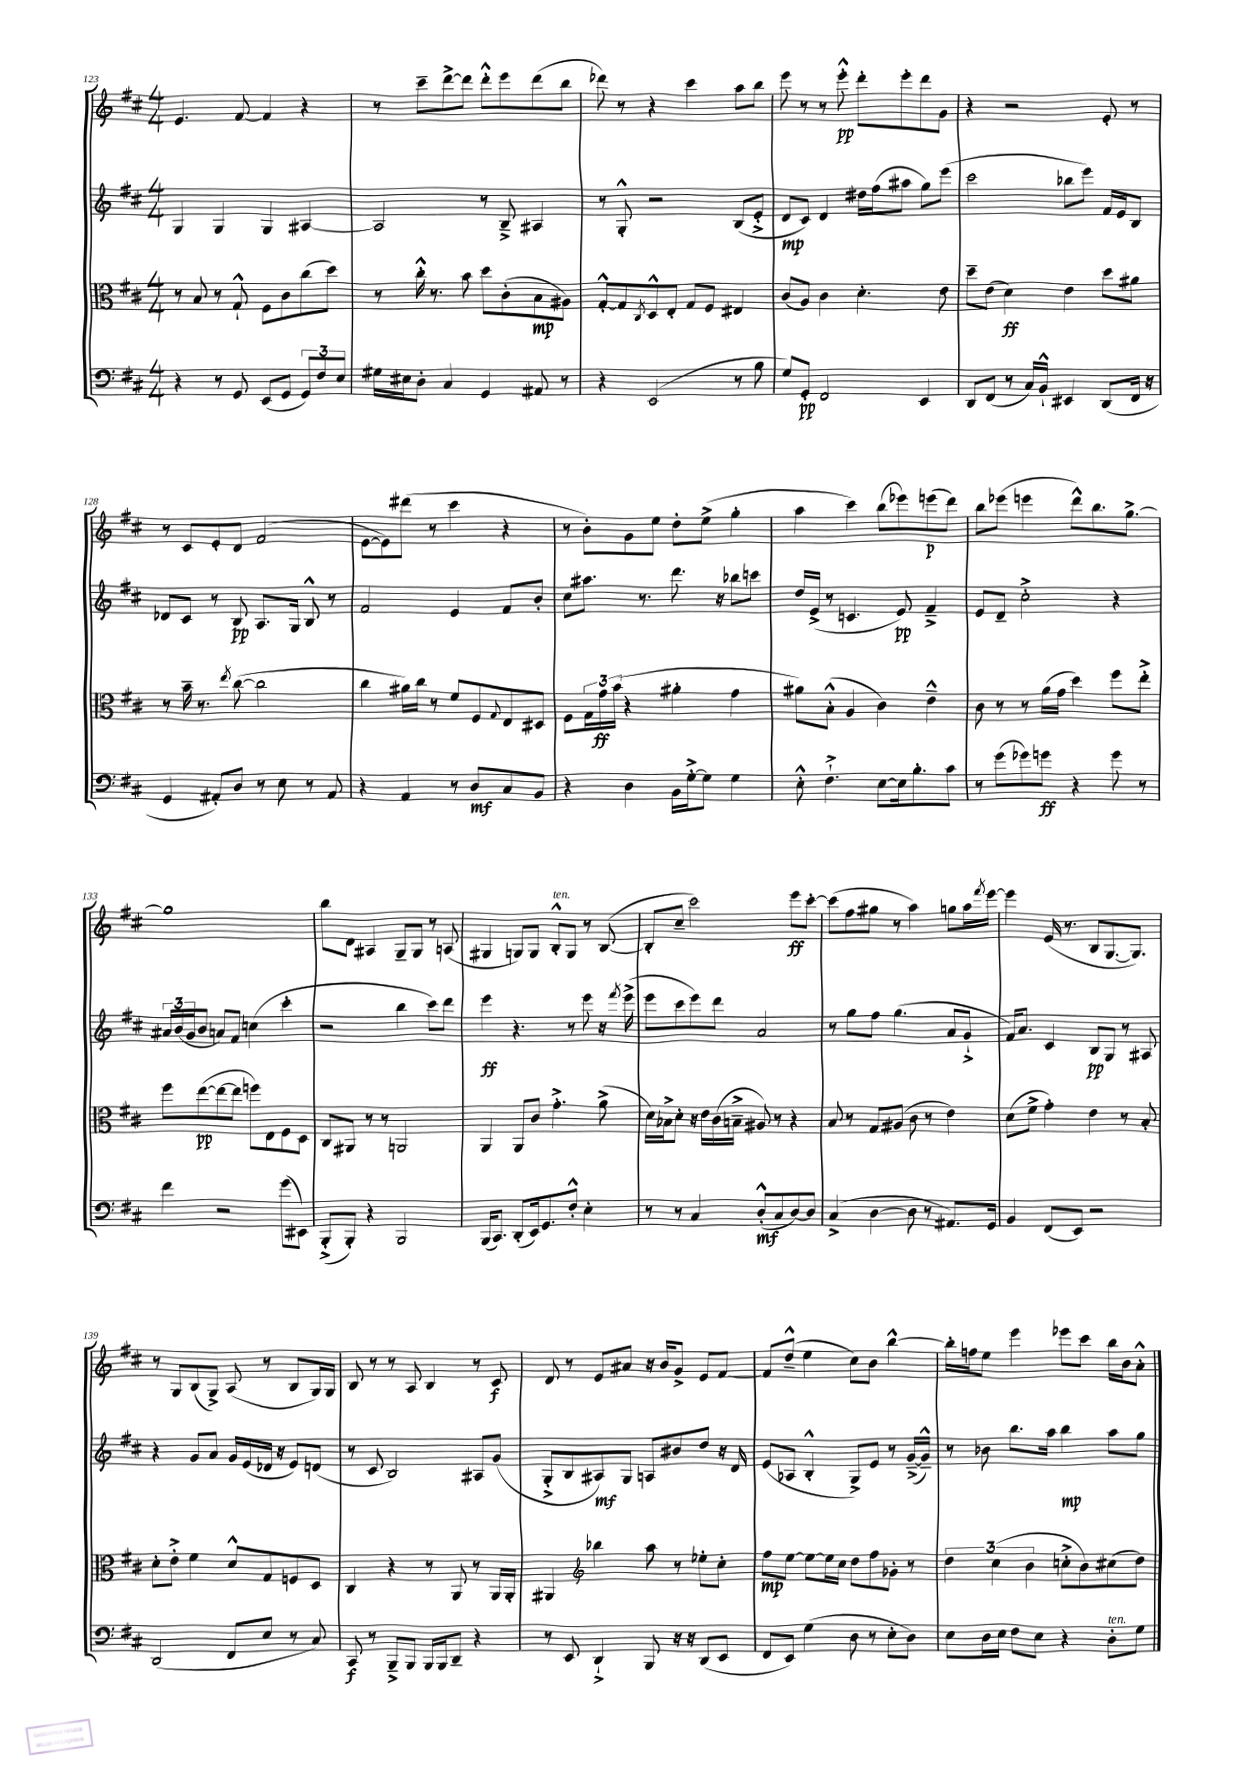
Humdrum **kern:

**kern	**kern	**kern	**kern
*staff4	*staff3	*staff2	*staff1
*clefF4	*clefC3	*clefG2	*clefG2
*k[f#c#]	*k[f#c#]	*k[f#c#]	*k[f#c#]
*M4/4	*M4/4	*M4/4	*M4/4
4r	8r	4G/	4.e/
.	8B/	.	.
8r	8r	4G/	.
8GG/	8G`^^/	.	[8f#/
(8EE/L	8F#\L	4G/	4f#/]
8GG/J	8c#\	.	.
12GG/L)	(8cc#\	[4A#/	4r
12F#/	.	.	.
.	8dd\J)	.	.
12E/J	.	.	.
=	=	=	=
16G#\LL	8r	2A#/]	8r
16E#\J	.	.	.
8D'\J	16cc#'^^\	.	8ccc#~\L
.	8.r	.	.
4C#/	.	.	[8ddd^\
.	8b\	.	8ddd\]J
4GG/	8dd\L	8r	8ddd'^^\L
.	(8c#'\	8B~^/	8eee\
8AA#/	8B\	4A#/	(8ddd\
8r	8A#\J)	.	8bb\J
=	=	=	=
4r	[8G'^^/L	8r	8ddd-\)
.	8G/]	8G'^^/	8r
.	8qC#/	.	.
(2EE/	8D^^/	2r	4r
.	8E'/J	.	.
.	8G/L	.	4ccc#\
.	8F#/J	.	.
8r	4E#/	(8B/L	8aa\L
8B\	.	8e'^/J	8bb\J
=	=	=	=
8G/L)	(8c#/L	8d/L	8eee\
8GG'/J	8A/J)	8c#/J)	8r
2FF#/	4c#\	4d/	8r
.	.	.	8eee'^^\
.	4.d'\	16dd#\LL	8ddd'\L
.	.	(16ff#\J	.
.	.	8aa#\J	8eee'\
4EE/	.	8gg\L)	8ddd\
.	8e\	(8eee\J	8g\J
=	=	=	=
8DD/L	8dd~\L	2ccc#\	4r
(8FF#/J	(8e\J	.	.
8r	4d\)	.	2r
16C#/LL)	.	.	.
16BB`^^/JJ	.	.	.
4EE#/	4e\	8bb-\L	.
.	.	8eee\J)	.
(8DD/L	8dd\L	16f#/LL	8e'/
.	.	16e/J	.
16FF#/Jk	8a#\J	8B/J	8r
16r	.	.	.
=	=	=	=
4GG/	8r	8d-/L	8r
.	16b~\	8c#/J	8c#/L
.	8.r	.	.
8AA#'/L)	.	8r	8e'/
.	8qee/	.	.
8D/J	([8cc#\	8B/	8d/J
8r	2cc#\]	8.A/L	(2f#/
8E\	.	.	.
.	.	16G/Jk	.
8r	.	8B^^/	.
8AA#/	.	8r	.
=	=	=	=
4r	4cc#\	2f#/	[8e\L
.	.	.	8e\])
4AA/	16a#\LL)	.	(8ddd#\J
.	16cc#\JJ	.	.
.	8r	.	8r
8r	8f#/L	4e/	4ccc#\
8D/L	8F#/	.	.
.	8qqG/	.	.
8C#/	8E/	8f#/L	4r
8BB/J	8D#/J	8b'/J	.
=	=	=	=
4r	8F#\L	8cc#\L	8r
.	24G\L	8.aa#\J	8b'\L)
.	24g\	.	.
.	(24b\JJ	.	.
4D\	4r	.	8g\
.	.	8.r	.
.	.	.	8ee\J
16BB\LL	4a#'\	8.ddd\	8dd'\L
[16G'^\J	.	.	.
8G\]J	.	.	(8ee^\J
.	.	16r	.
4G\	4g\	8bb-\L	4gg'\
.	.	8ccc\J	.
=	=	=	=
8E'^^\	8a#\L)	16dd/LL	4aa\
.	.	(16e^/JJ	.
4.F#`^\	(8B'^^\J	8r	.
.	4A/	4.c/	4ccc#\)
[8E\L	4c#\)	.	(8bb\L
16E\]k	.	8e/)	8eee-\)
8.B'\	.	.	.
.	4e~^^\	4f#~^/	(8eee\
8c#\J	.	.	8ddd\J)
=	=	=	=
8r	8c#\	8e/L	8bb\L
(8g\L	8r	8d~/J	(8eee-\J
8g-\)	8r	2cc#'^\	4eee\
8g\J	(16a\LL	.	.
.	16g\JJ	.	.
4r	4dd\)	.	8ddd^^\L)
.	.	.	8.bb\
8g\	8ff#\L	4r	.
.	.	.	[8.gg^\J
8r	8ee'^\J	.	.
=	=	=	=
4f#\	8ff#\L	24a#/LL	1gg]
.	.	(24b/	.
.	.	24g/J	.
.	([8ee\	8b/J	.
2r	8ee\_	8a/L)	.
.	8ee\]J	8f#/J	.
.	8ff\L)	(4cc\	.
.	8E\	.	.
(8g\L	8F#\	4ccc#'\	.
8EE#\J)	8D\J	.	.
=	=	=	=
(8BBB'^/L	8C#/L	2r	8bb\L
8BBB'/J)	8AA#/J	.	8d\J
4r	8r	.	4A#/
.	8r	.	.
2BBB/	2AA/	4bb\	8G~/L
.	.	.	8G/J
.	.	8ccc#\L)	8r
.	.	8ddd\J	(8A/
=	=	=	=
(16BBB/LK	4AA/	4eee\	4G#/
8.CC#/J)	.	.	.
(8DD'/L	8AA/L	4.r	8G/L)
16EE/k)	8c#/J	.	8G/J
8.GG/	.	.	.
.	4.g'^\	.	8B'^^/L
8F#'^^/J	.	8r	8G/J
4E'\	.	8eee\	8r
.	(8a^\	16r	([8B/
.	.	8qfff#/	.
.	.	(16eee^\	.
=	=	=	=
8r	16d\LL)	8eee\L	8B'/]L
.	16B-^\J	.	.
8r	8d'\J	8ccc#\	8cc#~/J
4C#/	16r	8eee\)	2ccc#\)
.	16e\LL	.	.
.	(16c#\	8ddd\J	.
.	16B~^\JJ	.	.
(8D'^^/L	8A#/)	2a/	.
8C#/	8r	.	.
[8D/)	4r	.	8eee\L
8D/]J	.	.	[8ccc#'\J
=	=	=	=
(4C#^/	8B/	8r	(8ccc#\]L
.	8r	8gg\L	8ff#\
[4D\	8G/L	8ff#\J	8gg#\J
.	(8A#/J	(4.gg\	8r
8D\]	8c#\	.	4aa\)
8r	8r	.	.
8.AA#/L)	4e\)	8a/L	8gg\L
.	.	8g`^/J	16aa\L
.	.	.	8qfff#/
16GG/Jk	.	.	[16eee\JJ
=	=	=	=
4BB/	(8d\L	16f#/LK)	4eee\]
.	.	8.a/J	.
.	8f#^\J	.	.
(8FF#/L	4g'\)	4c#/	(16e/
.	.	.	8.r
8EE/J)	.	.	.
2r	4e\	8B/L	8B/L
.	.	8G/J	[8.G/
.	8r	8r	.
.	.	.	8.G/]J)
.	8B'/	8A#/	.
=	=	=	=
(2DD/	8d'\L	4r	8r
.	8e'^\J	.	8G/L
.	4f#\	8g/L	(8B/
.	.	8a/J	8G^/J)
8FF#/L	8d^^/L	16g/LL	(8A/
.	.	(16e/	.
8E/J	8G/	16d-/JJ	8r
.	.	16r	.
8r	8F/	8e/L)	8B/L
8C#/)	8D/J	(8d/J	16G/L)
.	.	.	16G/JJ
=	=	=	=
8CC#/	4C#/	8r	8B/
8r	.	8c#/	8r
8BBB~^/L	4r	2B/)	8r
8BBB/J	.	.	8A/
16BBB/LL	8r	.	4B/
16BBB/J	.	.	.
8DD~/J	8AA/	.	.
4r	8r	8A#/L	8r
.	16AA/LL	(8g/J	8c#/
.	16AA'/JJ	.	.
=	=	=	=
8r	4AA#/	8G'^/L	8d/
8EE/	.	8B/	8r
*	*clefG2	*	*
4DD`^/	4bb-\	8A#/)	8e/L
.	.	8G/J	8a#/J
8BBB/	8aa\	8A/L	16r
.	.	.	16b/LK
16r	8r	8b#/	8g^/J
16r	.	.	.
(8DD/L	8ee-'\L	8dd/J	8e/L
8EE/J	8cc#'\J	16r	[8f#/J
.	.	16d/	.
=	=	=	=
8FF#/L	8ff#\L	(8e/L	8f#/]L
8EE/J)	[8ee\J	8A-/J	(8dd~^^/J
(4G\	8ee\_L	4B'^^/	4ee\
.	16ee\]L	.	.
.	16cc#\JJ	.	.
8D\	8dd\L	8G^/L)	8cc#\L)
8r	8ff#\	8e/J	8b\J
8E'\L	8g-'\J	8r	[4bb^^\
8D\J)	8r	([16g~^/LL	.
.	.	16g~^^/]JJ)	.
=	=	=	=
8E\L	6dd\	8r	16bb'\]LL
.	.	.	16ff\J
16D\L	.	8b-\	8ee\J
.	(6cc#\	.	.
16E\JJ	.	.	.
8F#\L	.	8.bb\L	4eee\
.	6b\	.	.
8E\J	.	.	.
.	.	16aa\Jk	.
4r	8cc'^\L	4bb\	8eee-\L
.	8b\)	.	8ccc#\J
8D'\L	(8cc#\	8aa\L	16bb\LL
.	.	.	16b\J
8G\J	8dd\J)	8gg\J	8a'^^\J
==	==	==	==
*-	*-	*-	*-
